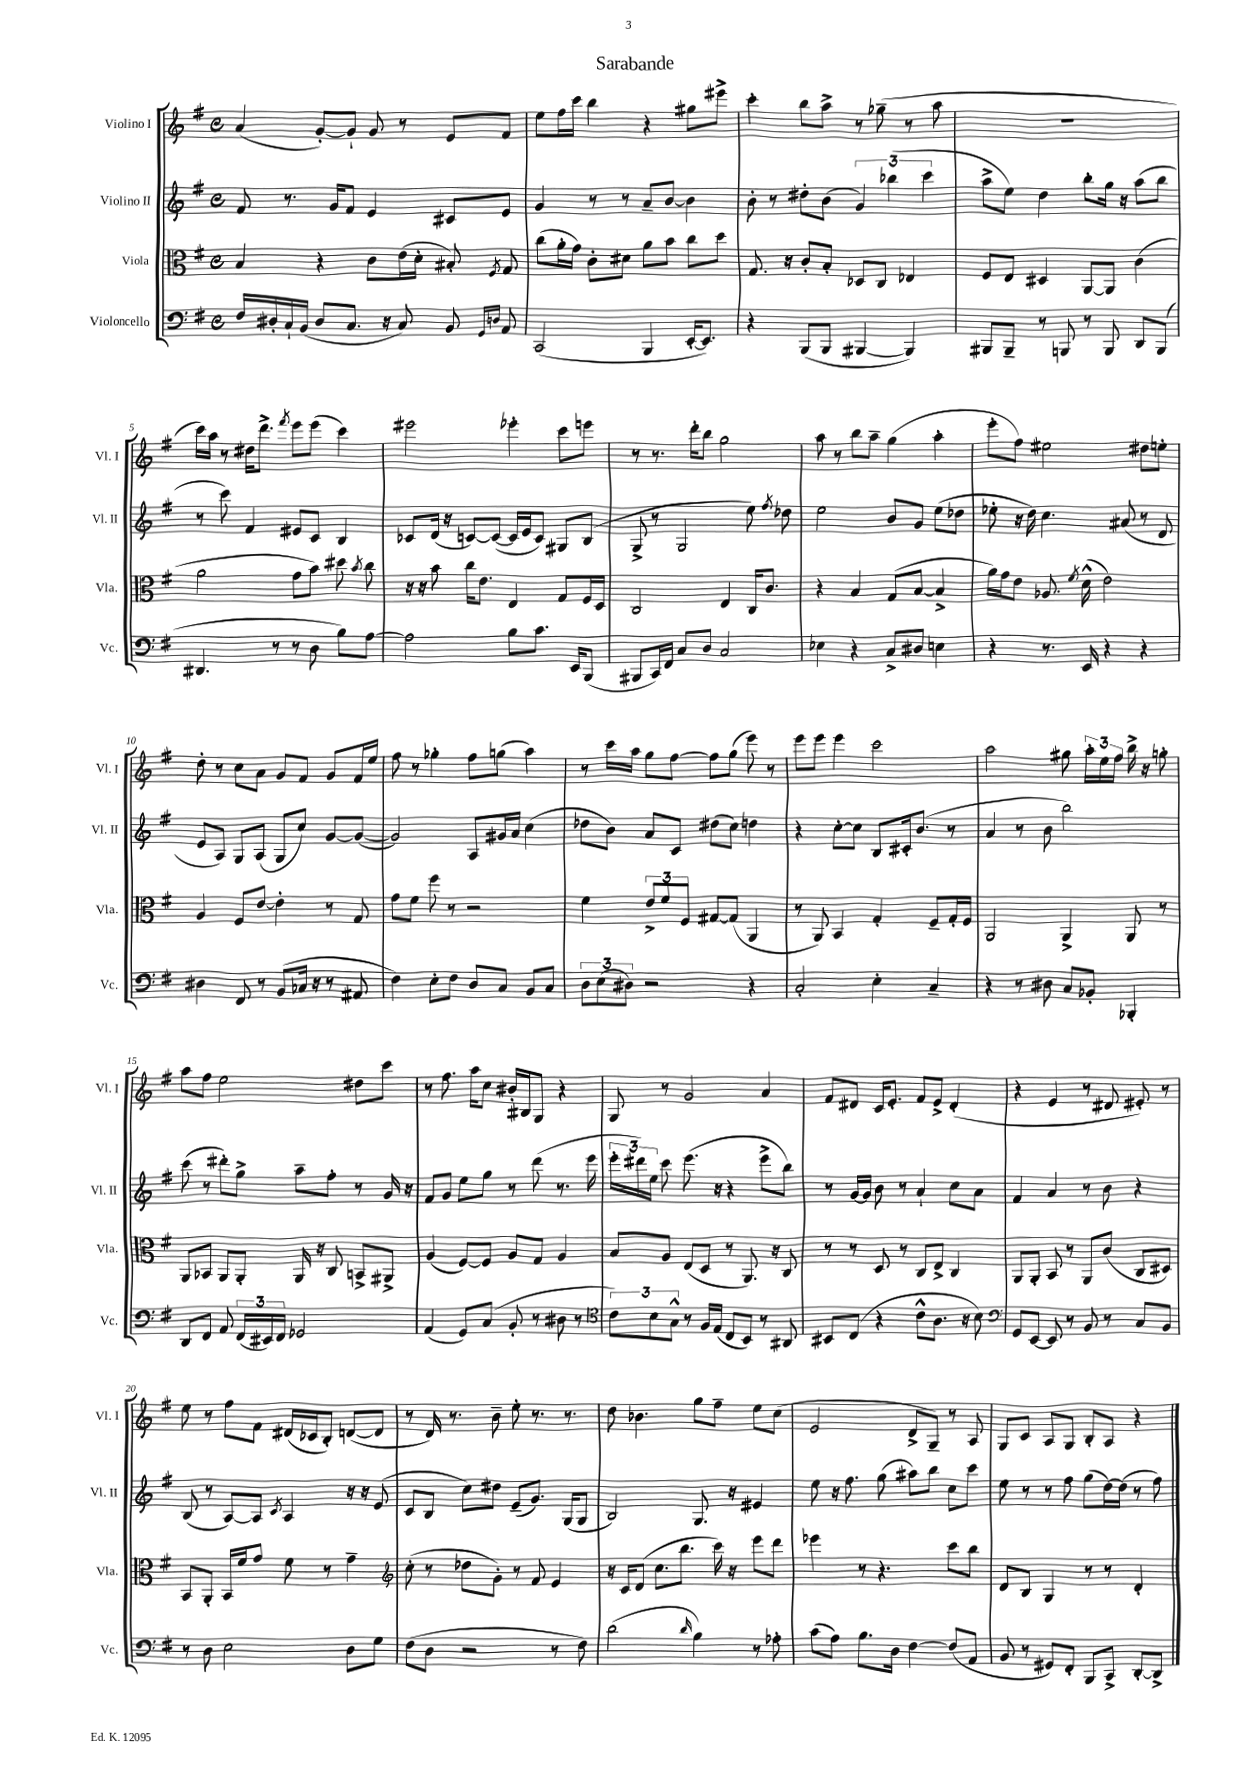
\header { title = "Sarabande" }
<<
\new StaffGroup <<
\new Staff = "s0" \with { instrumentName = "Violino I" shortInstrumentName = "Vl. I" } {
    \clef treble \key g \major \defaultTimeSignature \time 4/4
    \autoBeamOff a'4( g'8[~-.) g'8]-! g'8 r8 e'8[ fis'8] |
    e''8[ fis''16 c'''16] b''4 r4 gis''8[ eis'''8]-> |
    c'''4-. b''8[ a''8]-> r8 ges''8--( r8 a''8 |
    R1 |
    c'''16[) a''16] r8 dis''16[ d'''8.]-> \acciaccatura { fis'''8 } e'''8[ e'''8]( c'''4) |
    eis'''2 ees'''4-. c'''8[ e'''8] |
    r8 r8. d'''16[-. b''8] g''2 |
    a''8 r8 b''8[ a''8]-- g''4( a''4-. |
    e'''8[-. fis''8]) eis''2 dis''8[ e''8]-. |
    d''8-. r8 c''8[ a'8] g'8[ fis'8] g'8[ fis'16 e''16] |
    fis''8 r8 ges''4-. fis''8[ g''8]( a''4) |
    r8 c'''16[ a''16] g''8[ fis''8]~ fis''8[ g''8]( e'''8) r8 |
    e'''8[ e'''8] e'''4 c'''2 |
    a''2 gis''8 \tuplet 3/2 { a''16[-. e''16 fis''16] } b''16-> r16 g''8-. |
    a''8[ fis''8] e''2 dis''8[ c'''8] |
    r8 fis''8. a''16[ c''8] bis'16[-. bis16 g8] r4 |
    g8 r8 g'2 a'4 |
    fis'8[ dis'8] c'16[ e'8.]-. fis'8[ e'8]-> dis'4-.( |
    r4 e'4 r8 dis'8 eis'8-.) r8 |
    e''8 r8 fis''8[ fis'8] dis'16[( ces'16 b8]-.) d'8[~( d'8] |
    r8 d'16) r8. b'8-- e''8-. r8. r8. |
    d''8 bes'4. g''8[ fis''8]-- e''8[ c''8]( |
    e'2 d'8[-> g8]--) r8 a8 |
    g8[ c'8] a8[ g8] b8[-. a8] r4 \bar "|." |
}
\new Staff = "s1" \with { instrumentName = "Violino II" shortInstrumentName = "Vl. II" } {
    \clef treble \key g \major \defaultTimeSignature \time 4/4
    \autoBeamOff fis'8 r8. g'16[ fis'8] e'4 cis'8[ e'8] |
    g'4 r8 r8 a'8[-- b'8]~ b'4 |
    b'8-. r8 dis''8[-. b'8]( \tuplet 3/2 { g'4) bes''4( c'''4 } |
    a''8[-> e''8]) d''4 b''8[-. g''16] r16 a''8[( b''8] |
    r8 c'''8) fis'4 eis'8[ c'8] b4 |
    ces'8[ d'16]( r16 c'8[~) c'8]~( c'16[ e'16 c'8]) gis8[ b8]( |
    g8-> r8 g2 e''8) \acciaccatura { fis''8 } des''8 |
    e''2 b'8[ g'8] e''8[( des''8] |
    ees''8-. r16 d''16) c''4. ais'8( r8 d'8 |
    e'8[ a8]) g8[ a8]( g8[ c''8]) g'8[~ g'8]~( |
    g'2) a8[ gis'16 a'16] c''4( |
    des''8[ b'8]) a'8[ c'8] dis''8[( c''8]) d''4 |
    r4 c''8[~-. c''8] b8[ cis'16-. b'8.]( r8 |
    a'4 r8 b'8 b''2) |
    c'''8( r8 dis'''8[-.) g''8]-> a''8[-- fis''8]-. r8 g'16 r16 |
    fis'8[ g'8] e''8[ g''8] r8 d'''8( r8. e'''16 |
    \tuplet 3/2 { e'''16[-. dis'''16) e''16] } c'''8 e'''8.( r16 r4 e'''8[-> b''8]) |
    r8 g'16[~ g'16] b'8 r8 a'4-! c''8[ a'8] |
    fis'4 a'4 r8 b'8 r4 |
    b8( r8 a8[~) a8] \acciaccatura { c'8 } a4 r16 r16 e'8( |
    c'8[ b8] c''8[) dis''8] e'8[--( g'8.]) g16[( g8] |
    b2) g8. r16 eis'4 |
    e''8 r16 fis''8. g''8( ais''8[) b''8] c''8[ c'''8] |
    e''8 r8 r8 fis''8 g''8[( d''16~) d''16]( r8 fis''8) \bar "|." |
}
\new Staff = "s2" \with { instrumentName = "Viola" shortInstrumentName = "Vla." } {
    \clef alto \key g \major \defaultTimeSignature \time 4/4
    \autoBeamOff b4 r4 c'8[ e'16( d'16]-. bis8-.) \acciaccatura { fis8 } g8 |
    c''8[( a'16-. g'16]) c'8[-. dis'8] a'8[ b'8] c''8[ d''8] |
    g8. r16 c'8[-. b8]-. des8[ c8] ees4 |
    fis8[ e8] dis4 a,8[~ a,8] c'4( |
    a'2 g'8[ b'8]) dis''8 \acciaccatura { b'8 } c''8 |
    r16 r16 b'8 c''16[ e'8.] e4 g8[ fis16 d16] |
    c2 e4 c16[ c'8.] |
    r4 b4 g8[( b8]~ b4-> |
    a'16[) g'16 e'8] aes8. \acciaccatura { fis'8 } d'16-^( e'2) |
    a4 fis8[ e'8]~ e'4-. r8 g8 |
    g'8[ fis'8] fis''8 r8 r2 |
    fis'4 \tuplet 3/2 { e'8[-> fis'8 fis8] } gis8[~ gis8]( a,4 |
    r8 a,8) b,4 g4-. fis8[-- g16-. fis16] |
    a,2 a,4-> a,8 r8 |
    a,8[ bes,8] a,8[ a,8]-. a,16 r16 c8 b,8[-> ais,8]-> |
    a4( fis8[~) fis8] a8[ g8] a4 |
    b8[ a8] e8[( d8] r8 a,8.) r16 c8 |
    r8 r8 d8 r8 c8[ e8]-> c4 |
    a,8[ a,8]-. b,8 r8 a,8[ c'8]( c8[ dis8]) |
    b,8[ a,8]-. b,16[ fis'16 g'8] fis'8 r8 g'4-- |
    \clef treble c''8-.( r8 des''8[ g'8]-.) r8 fis'8 e'4 |
    r16 c'16[ d'8]( c''8.[ b''8.] c'''16) r16 e'''8[ d'''8] |
    ees'''4 r8 r4. c'''8[ b''8] |
    d'8[ b8] g4 r8 r8 d'4-. \bar "|." |
}
\new Staff = "s3" \with { instrumentName = "Violoncello" shortInstrumentName = "Vc." } {
    \clef bass \key g \major \defaultTimeSignature \time 4/4
    \autoBeamOff fis16[ dis16-. c16-! b,16]( dis8[ c8.] r16 c8) b,8 \grace { g,16[ d16] } a,8 |
    c,2( b,,4 e,16[~-. e,8.]) |
    r4 b,,8[( b,,8] bis,,4~ bis,,4) |
    bis,,8[ bis,,8]-- r8 b,,8 r8 b,,8 d,8[ b,,8]( |
    dis,4. r8 r8 d8 b8[) a8]~ |
    a2 b8[ c'8.] e,16[ b,,8]( |
    bis,,8[ c,16) fis,16] c8[ d8] c2 |
    ees4 r4 c8[-> dis8] e4 |
    r4 r8. e,16 r4 r4 |
    dis4 fis,8 r8 b,8[( ces16] r16 r8 ais,8 |
    fis4) e8[-. fis8] d8[ c8] b,8[ c8] |
    \tuplet 3/2 { d8[ e8( dis8]) } r2 r4 |
    c2-. e4-. c4-- |
    r4 r8 dis8 c8[ bes,8]-. bes,,4-. |
    d,8[ fis,8] a,8 \tuplet 3/2 { fis,16[( eis,16) fis,16] } ges,2 |
    a,4( g,8[) c8]( b,8-. r8 dis8 r8 |
    \clef tenor \tuplet 3/2 { c'8[) b8 g8]-^ } r8 fis16[ e16]( c8[ b,8]) r8 ais,8 |
    bis,8[ c8]( r4 c'8[-^ a8.] r16 b8) |
    \clef bass g,8[ e,8]~ e,8 r8 b,8 r8 c8[ b,8] |
    r8 d8 e2 d8[ g8] |
    fis8[( d8] r2 r8 fis8) |
    d'2( \grace { d'16 } b4) r8 aes8-. |
    c'8[( a8]) b8.[ d16] fis4~ fis8[( a,8] |
    b,8 r8 gis,8[) fis,8]-. b,,8[ c,8]-> d,8[~-. d,8]-> \bar "|." |
}
>>
>>
